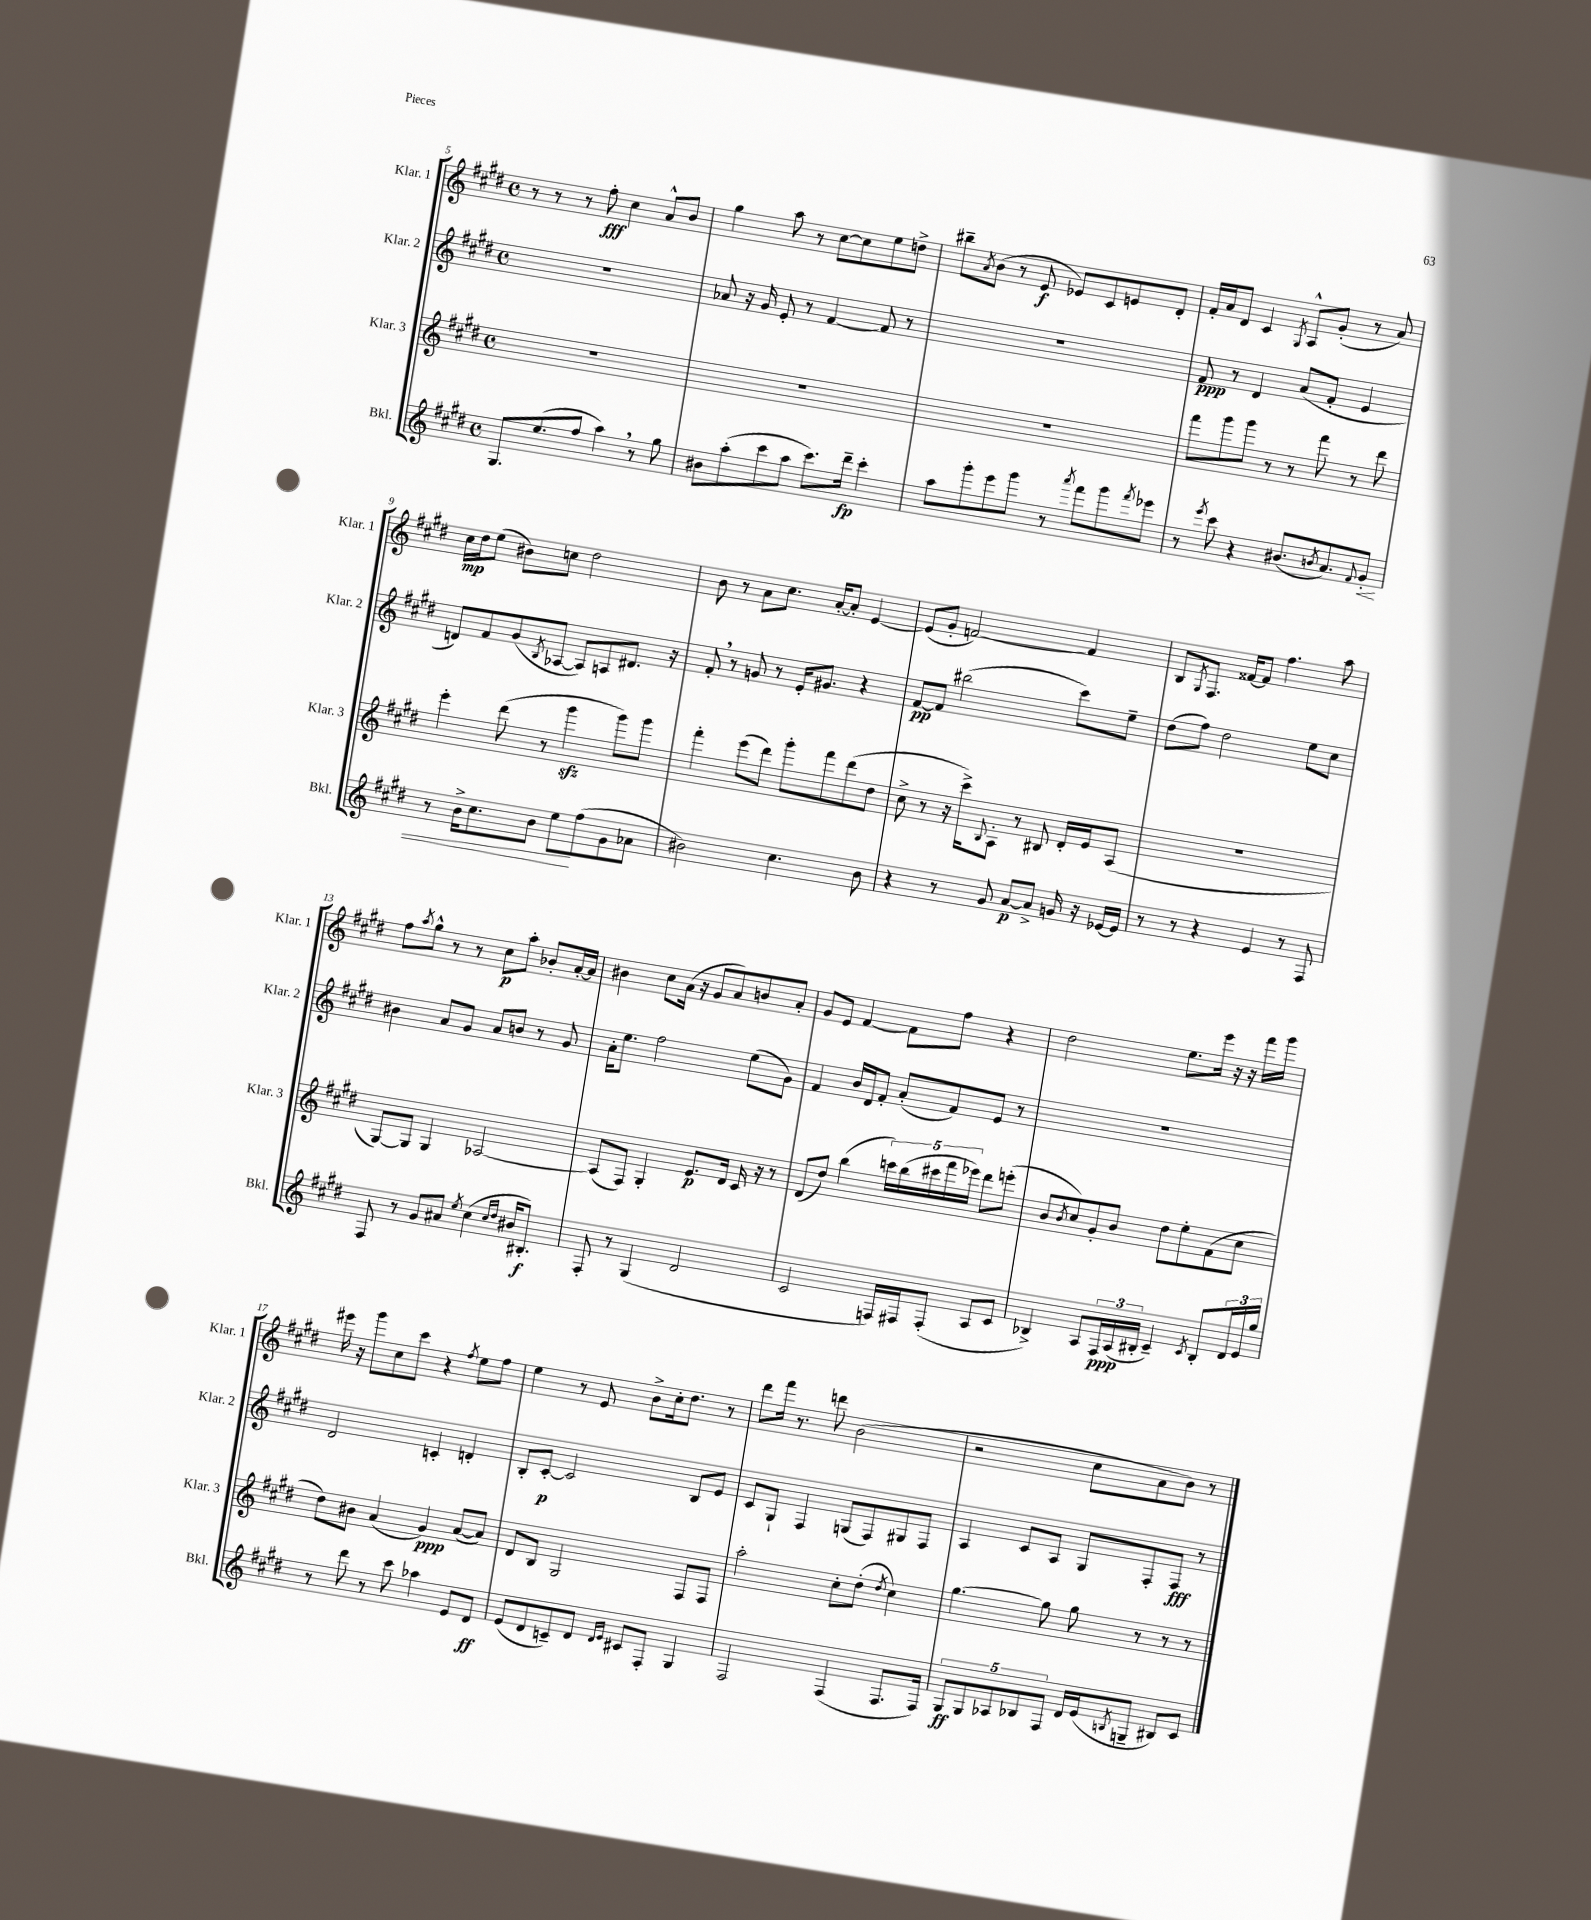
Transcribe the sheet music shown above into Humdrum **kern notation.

**kern	**dynam	**kern	**dynam	**kern	**dynam	**kern	**dynam
*part4	*part4	*part3	*part3	*part2	*part2	*part1	*part1
*staff4	*staff4	*staff3	*staff3	*staff2	*staff2	*staff1	*staff1
*I"Bkl.	*	*I"Klar. 3	*	*I"Klar. 2	*	*I"Klar. 1	*
*I'Bkl.	*	*I'Klar. 3	*	*I'Klar. 2	*	*I'Klar. 1	*
*clefG2	*	*clefG2	*	*clefG2	*	*clefG2	*
*k[f#c#g#d#]	*	*k[f#c#g#d#]	*	*k[f#c#g#d#]	*	*k[f#c#g#d#]	*
*M4/4	*	*M4/4	*	*M4/4	*	*M4/4	*
*met(c)	*	*met(c)	*	*met(c)	*	*met(c)	*
=5	=5	=5	=5	=5	=5	=5	=5
8.G#/L	.	1r	.	1r	.	8r	.
.	.	.	.	.	.	8r	.
(8.ee/	.	.	.	.	.	.	.
.	.	.	.	.	.	8r	.
8ff#/J	.	.	.	.	.	8ff#'\	fff
4aa,\)	.	.	.	.	.	4cc#\	.
8r	.	.	.	.	.	8a^^/L	.
8gg#\	.	.	.	.	.	8b/J	.
=6	=6	=6	=6	=6	=6	=6	=6
8b#X\L	.	1r	.	8a-X/	.	4gg#\	.
(8aa'\	.	.	.	16r	.	.	.
.	.	.	.	16g#/	.	.	.
8ccc#\	.	.	.	8e'/	.	8aa\	.
8aa\J	.	.	.	8r	.	8r	.
8.ccc#\L)	.	.	.	[4f#/	.	[8cc#\L	.
.	.	.	.	.	.	8cc#\]	.
16ddd#~\Jk	fp	.	.	.	.	.	.
4ccc#'\	.	.	.	8f#/]	.	8ee\	.
.	.	.	.	8r	.	8ddn^\J	.
=7	=7	=7	=7	=7	=7	=7	=7
8aa\L	.	1r	.	1r	.	8bb#X~\L	.
.	.	.	.	.	.	8qa/	.
8ggg#'\	.	.	.	.	.	(8b\J	.
8eee\	.	.	.	.	.	8r	.
8ggg#\J	.	.	.	.	.	8e/	f
8r	.	.	.	.	.	8e-X/L)	.
8qaaa/	.	.	.	.	.	.	.
8fff#\L	.	.	.	.	.	8c#/	.
8ggg#\	.	.	.	.	.	8en/	.
8qfff#/	.	.	.	.	.	.	.
8eee-X\J	.	.	.	.	.	8d#'/J	.
=8	=8	=8	=8	=8	=8	=8	=8
8r	.	8fff#\L	.	8f#/	ppp	16f#'/LL	.
.	.	.	.	.	.	16a/J	.
8qeee/	.	.	.	.	.	.	.
8ccc#\	.	8ggg#\	.	8r	.	8d#/J	.
4r	.	8ggg#\J	.	4d#/	.	4c#/	.
.	.	8r	.	.	.	.	.
.	.	.	.	.	.	8qG#/	.
(8.b#X/L	.	8r	.	(8a/L	.	8A^^/L	.
.	.	8fff#\	.	8f#'/J	.	(8g#'/J	.
8qbn/	.	.	.	.	.	.	.
8.a/)	.	.	.	.	.	.	.
.	.	8r	.	4e/	.	8r	.
8qqf#/	.	.	.	.	.	.	.
!	!LO:HP:b	!	!	!	!	!	!
8g#'/J	<	8ddd#\	.	.	.	8a/)	.
!!LO:LB:g=z
=9	=9	=9	=9	=9	=9	=9	=9
8r	.	4eee'\	.	8dn/L)	.	16cc#\LL	mp
.	.	.	.	.	.	16dd#\J	.
16b^\KL	.	.	.	8f#/	.	(8ee\J	.
8.cc#\	.	.	.	.	.	.	.
.	.	(8ddd#\	.	(8g#/	.	8b#X\L)	.
.	.	.	.	8qB/	.	.	.
8b\J	.	8r	.	[8A-X/J	.	8ccn\J	.
8ee\L	.	4ggg#zz\	.	8A-/L])	.	2dd#\	.
(8ff#\	[	.	.	8An/	.	.	.
8g#\	.	8ggg#\L)	.	8.d#X/J	.	.	.
8a-X\J	.	8ggg#\J	.	.	.	.	.
.	.	.	.	16r	.	.	.
=10	=10	=10	=10	=10	=10	=10	=10
2b#X\)	.	4fff#'\	.	8f#',/	.	8b\	.
.	.	.	.	8r	.	8r	.
.	.	(8eee\L	.	8gn/	.	8a\L	.
.	.	8ddd#\J)	.	8r	.	8.cc#\J	.
4.cc#\	.	8ggg#'\L	.	16e'/KL	.	.	.
.	.	.	.	8.g#X/J	.	[16a'/KL	.
.	.	8fff#\	.	.	.	8a'/J]	.
.	.	(8ddd#\	.	4r	.	[4e/	.
8b#\	.	8dd#\J	.	.	.	.	.
=11	=11	=11	=11	=11	=11	=11	=11
4r	.	8cc#^\	.	[8f#/L	pp	(8e/L]	.
.	.	8r	.	8f#/J]	.	8g#'/J	.
8r	.	16r	.	(2bb#X\	.	[2fn/)	.
.	.	16ccc#^\KL)	.	.	.	.	.
.	.	8qqB/	.	.	.	.	.
8g#/	.	8A'\J	.	.	.	.	.
[8a/L	p	8r	.	.	.	.	.
8a^/J]	.	8B#X/	.	.	.	.	.
16gn/	.	16d#'/LL	.	8ccc#\L)	.	4f/]	.
16r	.	16e/J	.	.	.	.	.
[16e-X/LL	.	(8A/J	.	8ee~\J	.	.	.
16e-/JJ]	.	.	.	.	.	.	.
=12	=12	=12	=12	=12	=12	=12	=12
8r	.	1r	.	(8dd#\L	.	8B/L	.
.	.	.	.	.	.	8qG#/	.
8r	.	.	.	8ff#\J)	.	8.F#/J	.
4r	.	.	.	2dd#\	.	.	.
.	.	.	.	.	.	[16f##X/KL	.
.	.	.	.	.	.	8f##/J]	.
4e/	.	.	.	.	.	4.ff#\	.
8r	.	.	.	8ee\L	.	.	.
8F#/	.	.	.	8cc#\J	.	8aa\	.
!!LO:LB:g=z
=13	=13	=13	=13	=13	=13	=13	=13
8F#/	.	[8G#/L)	.	4b#X\	.	8ff#\L	.
.	.	.	.	.	.	8qaa/	.
8r	.	8G#/J]	.	.	.	8gg#^^\J	.
8g#/L	.	4G#/	.	8a/L	.	8r	.
8a#X/J	.	.	.	8g#/J	.	8r	.
8qee/	.	.	.	.	.	.	.
(4cc#\	.	[2A-X/	.	8a/L	.	8cc#\L	p
.	.	.	.	8bn/J	.	8aa'\J	.
16qqcc#/LL	.	.	.	.	.	.	.
16qqdd#/JJ	.	.	.	.	.	.	.
16b#X/KL	.	.	.	8r	.	8b-X'/L	.
8.B#X'/J)	f	.	.	.	.	.	.
.	.	.	.	8g#/	.	[16a'/L	.
.	.	.	.	.	.	16a/JJ]	.
=14	=14	=14	=14	=14	=14	=14	=14
8F#'/	.	(8A-/L]	.	16a'\KL	.	4b#X\	.
.	.	.	.	8.ee\J	.	.	.
8r	.	8F#/J)	.	.	.	.	.
(4G#/	.	4G#'/	.	2ff#\	.	8cc#\L	.
.	.	.	.	.	.	(16a\Jk	.
.	.	.	.	.	.	16r	.
2d#/	.	8.e/L	p	.	.	8g#/L	.
.	.	.	.	.	.	8a/)	.
.	.	16d#/Jk	.	.	.	.	.
.	.	16c#/	.	(8ee\L	.	8bn/	.
.	.	16r	.	.	.	.	.
.	.	8r	.	8g#\J)	.	8a'/J	.
=15	=15	=15	=15	=15	=15	=15	=15
2c#/	.	(8d#/L	.	4f#/	.	8g#/L	.
.	.	8dd#/J)	.	.	.	8e/J	.
.	.	(4bb\	.	16b/LL	.	[4f#/	.
.	.	.	.	16d#/J	.	.	.
.	.	.	.	8f#'/J	.	.	.
16Fn/LL)	.	20cccn\LL)	.	(8a'/L	.	8f#\L]	.
.	.	(20bb\	.	.	.	.	.
16F#X/J	.	.	.	.	.	.	.
.	.	20ccc#X\	.	.	.	.	.
(8F#'/J	.	.	.	8f#/)	.	8ff#\J	.
.	.	20fff#\	.	.	.	.	.
.	.	20eee-X\JJ)	.	.	.	.	.
8A/L	.	8ddd#\L	.	8e/J	.	4r	.
8c#/J	.	(8eeen'\J	.	8r	.	.	.
=16	=16	=16	=16	=16	=16	=16	=16
4B-X^/)	.	8b/L	.	1r	.	2dd#\	.
.	.	8qb/	.	.	.	.	.
.	.	8cc#/)	.	.	.	.	.
8A/L	.	8g#'/	.	.	.	.	.
24F#/L	ppp	8b/J	.	.	.	.	.
(24A/	.	.	.	.	.	.	.
24B#X'/JJ	.	.	.	.	.	.	.
4c#~/)	.	8dd#\L	.	.	.	8.ee\L	.
.	.	8ee'\	.	.	.	.	.
.	.	.	.	.	.	16eee\Jk	.
8qc#/	.	.	.	.	.	.	.
8B#'/L	.	(8f#\	.	.	.	16r	.
.	.	.	.	.	.	16r	.
24d#/L	.	8cc#\J	.	.	.	16fff#\LL	.
24e/	.	.	.	.	.	.	.
.	.	.	.	.	.	16ggg#\JJ	.
24gg#/JJ	.	.	.	.	.	.	.
!!LO:LB:g=z
=17	=17	=17	=17	=17	=17	=17	=17
8r	.	8dd#\L)	.	2d#/	.	16eee#X\	.
.	.	.	.	.	.	16r	.
8ddd#\	.	8b#X\J	.	.	.	8ggg#\L	.
8r	.	(4a/	.	.	.	8cc#\	.
8ccc#\	.	.	.	.	.	8ccc#\J	.
4aa-X\	.	4g#/)	ppp	4cn'/	.	4r	.
.	.	.	.	.	.	8qff#/	.
8e/L	.	([8a/L	.	4dn'/	.	8ee\L	.
8d#/J	ff	8a/J])	.	.	.	8ff#\J	.
=18	=18	=18	=18	=18	=18	=18	=18
(8e/L	.	8d#/L	.	8B'/L	.	4ee\	.
8d#/	.	8B/J	.	[8c#'/J	p	.	.
8cn~/)	.	2G#/	.	2c#/]	.	8r	.
8d#/J	.	.	.	.	.	8e/	.
16qqd#/LL	.	.	.	.	.	.	.
16qqe/JJ	.	.	.	.	.	.	.
8c#X/L	.	.	.	.	.	8b^\L	.
8F#'/J	.	.	.	.	.	16cc#'\k	.
.	.	.	.	.	.	8.dd#\J	.
4G#/	.	8F#/L	.	8B/L	.	.	.
.	.	8F#/J	.	8e/J	.	8r	.
=19	=19	=19	=19	=19	=19	=19	=19
2F#/	.	2aa'\	.	8c#/L	.	8ddd#\L	.
.	.	.	.	8G#`/J	.	16fff#\Jk	.
.	.	.	.	.	.	8.r	.
.	.	.	.	4F#/	.	.	.
.	.	.	.	.	.	8dddn\	.
(4F#/	.	8cc#'\L	.	(8Gn/L	.	(2b\	.
.	.	(8dd#'\J	.	8F#/)	.	.	.
.	.	8qdd#/	.	.	.	.	.
8.F#/L	.	4cc#\)	.	8G#X/	.	.	.
.	.	.	.	8F#/J	.	.	.
16F#/Jk)	.	.	.	.	.	.	.
=20	=20	=20	=20	=20	=20	=20	=20
10G#/L	ff	[4.gg#\	.	4A/	.	2r	.
10G#/	.	.	.	.	.	.	.
10A-X/	.	.	.	.	.	.	.
.	.	.	.	8c#/L	.	.	.
10B-X/	.	.	.	.	.	.	.
.	.	8gg#\]	.	8A/J	.	.	.
10F#/J	.	.	.	.	.	.	.
16d#/LL	.	8gg#\	.	8G#/L	.	8cc#\L	.
(16e/J	.	.	.	.	.	.	.
8qBn/	.	.	.	.	.	.	.
8Gn~/J	.	8r	.	8F#'/	.	8a\	.
8B#X/L)	.	8r	.	8F#/J	fff	8b\J)	.
8c#/J	.	8r	.	8r	.	8r	.
==	==	==	==	==	==	==	==
*-	*-	*-	*-	*-	*-	*-	*-
